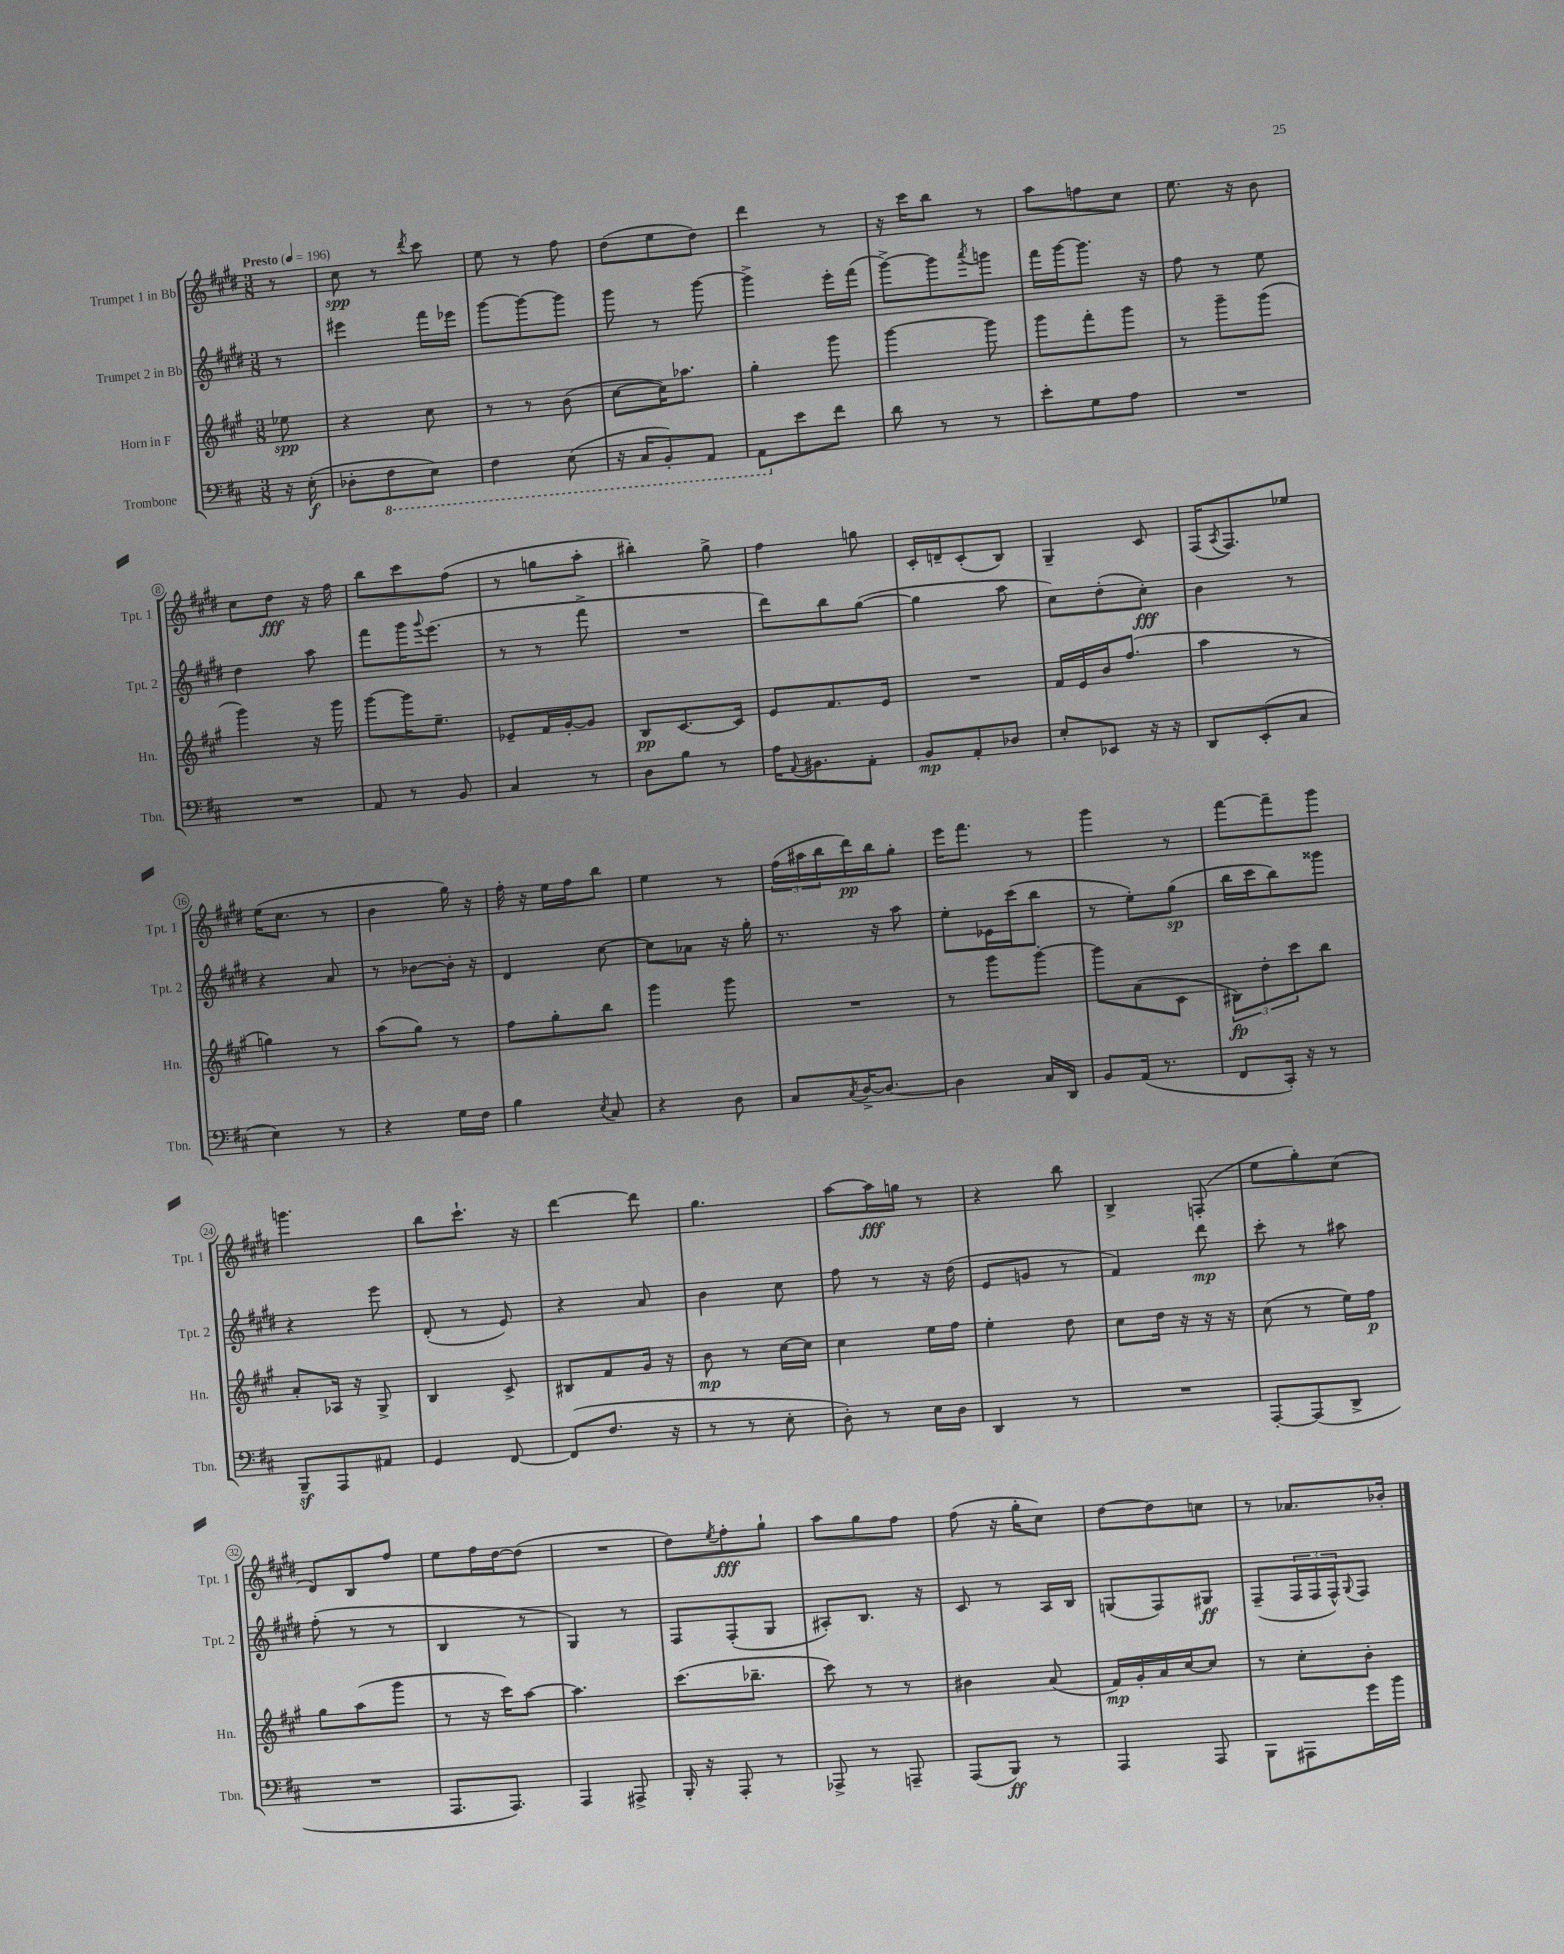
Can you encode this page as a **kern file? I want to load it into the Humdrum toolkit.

**kern	**dynam	**kern	**dynam	**kern	**dynam	**kern	**dynam
*part4	*part4	*part3	*part3	*part2	*part2	*part1	*part1
*staff4	*staff4	*staff3	*staff3	*staff2	*staff2	*staff1	*staff1
*I"Trombone	*	*I"Horn in F	*	*I"Trumpet 2 in Bb	*	*I"Trumpet 1 in Bb	*
*I'Tbn.	*	*I'Hn.	*	*I'Tpt. 2	*	*I'Tpt. 1	*
*clefF4	*	*clefG2	*	*clefG2	*	*clefG2	*
*k[f#c#]	*	*k[f#c#g#]	*	*k[f#c#g#d#]	*	*k[f#c#g#d#]	*
*M3/8	*	*M3/8	*	*M3/8	*	*M3/8	*
*MM196	*	*MM196	*	*MM196	*	*MM196	*
=	=	=	=	=	=	=	=
!	!	!	!	!	!	!LO:TX:a:B:t=Presto	!
16r	.	8ee-X\	spp	8r	.	8r	.
(16E'\	f	.	.	.	.	.	.
=1	=1	=1	=1	=1	=1	=1	=1
8D-X'\L	.	4r	.	4eee#X\	.	8cc#\	spp
*8ba	*	*	*	*	*	*	*
8FF#\	.	.	.	.	.	8r	.
.	.	.	.	.	.	8qddd#/	.
8EE\J)	.	8cc#\	.	16fff#\LL	.	8ccc#\	.
.	.	.	.	16eee-X\JJ	.	.	.
=2	=2	=2	=2	=2	=2	=2	=2
4FF#\	.	8r	.	[8ggg#\L	.	8ee\	.
.	.	8r	.	8ggg#\_	.	8r	.
(8EE\	.	(8b\	.	8ggg#\J]	.	8ff#\	.
=3	=3	=3	=3	=3	=3	=3	=3
16r	.	[8cc#\L	.	8ggg#\	.	(8dd#\L	.
16CC#/KL	.	.	.	.	.	.	.
8BBB'/)	.	16cc#\K])	.	8r	.	8ee\	.
.	.	8.aa-X\J	.	.	.	.	.
8AAA/J	.	.	.	[8ggg#\	.	8dd#\J)	.
=4	=4	=4	=4	=4	=4	=4	=4
8AAA\L	.	4gg#'\	.	4ggg#^\]	.	4ddd#\	.
*X8ba	*	*	*	*	*	*	*
8e\	.	.	.	.	.	.	.
8f#\J	.	8ggg#\	.	16eee'\LL	.	8r	.
.	.	.	.	(16fff#\JJ	.	.	.
=5	=5	=5	=5	=5	=5	=5	=5
8d\	.	[4ggg#\	.	[8ggg#^\L)	.	16r	.
.	.	.	.	.	.	16ccc#\KL	.
8r	.	.	.	8ggg#\]	.	8bb\J	.
.	.	.	.	8qaaa/	.	.	.
8r	.	8ggg#\]	.	8gggn\J	.	8r	.
=6	=6	=6	=6	=6	=6	=6	=6
8e'\L	.	8ggg#\L	.	16fff#\LL	.	8aa\L	.
.	.	.	.	[16ggg#\J	.	.	.
8G\	.	8fff#'\	.	8.ggg#\J]	.	8ffn\	.
8A\J	.	8ggg#\J	.	.	.	8cc#\J	.
.	.	.	.	16r	.	.	.
=7	=7	=7	=7	=7	=7	=7	=7
4.r	.	8r	.	8ff#\	.	8.ee\	.
.	.	8ggg#~\L	.	8r	.	.	.
.	.	.	.	.	.	16r	.
.	.	(8ggg#\J	.	8ee\	.	8b\	.
!!LO:LB:g=z
=8	=8	=8	=8	=8	=8	=8	=8
4.r	.	4ggg#\)	.	4dd#\	.	8cc#\L	.
.	.	.	.	.	.	8dd#\J	fff
.	.	16r	.	8aa\	.	16r	.
.	.	16ggg#\	.	.	.	16ff#\	.
=9	=9	=9	=9	=9	=9	=9	=9
8AA/	.	[8ggg#\L	.	8fff#\L	.	8bb\L	.
8r	.	16ggg#\K]	.	16ggg#\K	.	8ccc#\	.
.	.	.	.	8qqggg#/	.	.	.
.	.	8.ee~\J	.	(8.eee\J	.	.	.
8BB/	.	.	.	.	.	(8ff#\J	.
=10	=10	=10	=10	=10	=10	=10	=10
4C#/	.	8e-X~/L	.	8r	.	8r	.
.	.	16f#/L	.	8r	.	8ggn\L	.
.	.	[16g#'/J	.	.	.	.	.
8r	.	8g#/J]	.	8fff#^\	.	8aa'\J	.
=11	=11	=11	=11	=11	=11	=11	=11
8D\L	.	8B/L	pp	4.r	.	4bb#X'\)	.
8B\J	.	[8.c#/	.	.	.	.	.
8r	.	.	.	.	.	8gg#^\	.
.	.	16c#/Jk]	.	.	.	.	.
=12	=12	=12	=12	=12	=12	=12	=12
16A\KL	.	8e/L	.	8ddd#\L)	.	4ff#\	.
8qqAA/	.	.	.	.	.	.	.
8.BB#X\	.	.	.	.	.	.	.
.	.	8.f#/	.	8bb\	.	.	.
8AA'\J	.	.	.	([8gg#\J	.	8ggn\	.
.	.	16e/Jk	.	.	.	.	.
=13	=13	=13	=13	=13	=13	=13	=13
8BB/L	mp	4.r	.	4gg#\]	.	16c#'/LL	.
.	.	.	.	.	.	16dn~/J	.
8AA'/	.	.	.	.	.	(8c#'/	.
8D-X/J	.	.	.	8aa\	.	8B/J)	.
=14	=14	=14	=14	=14	=14	=14	=14
8E'/L	.	16f#/LL	.	8cc#\L)	.	4G#~/	.
.	.	16e/	.	.	.	.	.
8EE-X/J	.	16b/J	.	(8dd#'\	.	.	.
.	.	(8.ff#/J	.	.	.	.	.
16r	.	.	.	8cc#'\J)	fff	8c#/	.
16r	.	.	.	.	.	.	.
=15	=15	=15	=15	=15	=15	=15	=15
8DD/L	.	4aa\	.	4b\	.	(16F#/KL	.
.	.	.	.	.	.	8qA/	.
.	.	.	.	.	.	8.F#/)	.
(8EE'/	.	.	.	.	.	.	.
8C#/J	.	8r	.	8r	.	8ee-X/J	.
!!LO:LB:g=z
=16	=16	=16	=16	=16	=16	=16	=16
4E\)	.	4ggn\)	.	4r	.	(16ee\KL	.
.	.	.	.	.	.	8.cc#\J	.
8r	.	8r	.	8a/	.	8r	.
=17	=17	=17	=17	=17	=17	=17	=17
4r	.	(8aa\L	.	8r	.	4b\	.
.	.	8gg#\J)	.	[8b-X\L	.	.	.
16G\LL	.	8r	.	16b-'\Jk]	.	16gg#\)	.
16F#\JJ	.	.	.	16r	.	16r	.
=18	=18	=18	=18	=18	=18	=18	=18
4B\	.	8ff#\L	.	4d#/	.	16ff#'\	.
.	.	.	.	.	.	16r	.
.	.	8gg#'\	.	.	.	16ee\LL	.
.	.	.	.	.	.	16ff#\J	.
8qE/	.	.	.	.	.	.	.
8C#/	.	8bb\J	.	[8cc#\	.	8bb\J	.
=19	=19	=19	=19	=19	=19	=19	=19
4r	.	4ggg#\	.	8cc#\L]	.	4ee\	.
.	.	.	.	8a-X\J	.	.	.
8D\	.	8ggg#\	.	16r	.	8r	.
.	.	.	.	16gg#'\	.	.	.
=20	=20	=20	=20	=20	=20	=20	=20
8C#/L	.	4.r	.	8.r	.	(24ff#\LL	.
.	.	.	.	.	.	24aa#X\	.
.	.	.	.	.	.	24bb\	.
8qC#/	.	.	.	.	.	.	.
[16D^/K	.	.	.	.	.	16ddd#\)	pp
8.D/J_	.	.	.	16r	.	16bb\J	.
.	.	.	.	8aa\	.	8gg#'\J	.
=21	=21	=21	=21	=21	=21	=21	=21
4D\]	.	8r	.	8ee'\L	.	16eee\KL	.
.	.	.	.	.	.	8.fff#\J	.
.	.	8ggg#\L	.	16e-X\L	.	.	.
.	.	.	.	(16ccc#\J	.	.	.
16C#/LL	.	[8ggg#'\J	.	8bb\J	.	8r	.
16DD/JJ	.	.	.	.	.	.	.
=22	=22	=22	=22	=22	=22	=22	=22
8BB/L	.	8ggg#\L]	.	8r	.	4ggg#\	.
(16AA/Jk	.	(8a\	.	8ee'\L)	.	.	.
8.r	.	.	.	.	.	.	.
.	.	8c#\J	.	(8gg#\J	sp	8r	.
=23	=23	=23	=23	=23	=23	=23	=23
8FF#/L	.	12B#X\L)	fp	16bb\LL	.	[8fff#\L	.
.	.	.	.	16ccc#\J	.	.	.
.	.	12dd'\	.	.	.	.	.
16CC#'/Jk)	.	.	.	8bb\)	.	8fff#~\]	.
.	.	12ccc#\	.	.	.	.	.
16r	.	.	.	.	.	.	.
8r	.	8bb\J	.	8ggg##X\J	.	8ggg#\J	.
!!LO:LB:g=z
=24	=24	=24	=24	=24	=24	=24	=24
8BBBz~/L	.	8a'/L	.	4r	.	4.gggn\	.
8AAA/	.	16A-X/Jk	.	.	.	.	.
.	.	16r	.	.	.	.	.
8AA#X/J	.	8G#^/	.	8eee\	.	.	.
=25	=25	=25	=25	=25	=25	=25	=25
4GG/	.	4B/	.	(8d#'/	.	8bb\L	.
.	.	.	.	8r	.	8.ccc#`\J	.
[8FF#/	.	8c#^/	.	8e/)	.	.	.
.	.	.	.	.	.	16r	.
=26	=26	=26	=26	=26	=26	=26	=26
(8FF#/L]	.	8B#X/L	.	4r	.	[4ddd#\	.
8.F#/J	.	8f#/	.	.	.	.	.
.	.	16g#/Jk	.	8a/	.	8ddd#\]	.
16r	.	16r	.	.	.	.	.
=27	=27	=27	=27	=27	=27	=27	=27
8r	.	8b\	mp	4b\	.	4.gg#\	.
8r	.	8r	.	.	.	.	.
8E'\	.	[16cc#\LL	.	8cc#\	.	.	.
.	.	16cc#\JJ]	.	.	.	.	.
=28	=28	=28	=28	=28	=28	=28	=28
8D'\)	.	4cc#\	.	8ff#\	.	[8aa\L	.
8r	.	.	.	8r	.	16aa\L]	fff
.	.	.	.	.	.	16ggn\JJ	.
16E\LL	.	16ee\LL	.	16r	.	8r	.
16D\JJ	.	16ff#\JJ	.	(16dd#\	.	.	.
=29	=29	=29	=29	=29	=29	=29	=29
4DD/	.	4ee'\	.	8e/L	.	4r	.
.	.	.	.	8gn/J	.	.	.
8r	.	8dd\	.	8r	.	8bb\	.
=30	=30	=30	=30	=30	=30	=30	=30
4.r	.	8cc#\L	.	4f#/)	.	4B^/	.
.	.	16dd\Jk	.	.	.	.	.
.	.	16r	.	.	.	.	.
.	.	16r	.	8ddd#\	mp	(8Fn'/	.
.	.	16r	.	.	.	.	.
=31	=31	=31	=31	=31	=31	=31	=31
[8AAA'/L	.	(8cc#\	.	8ccc#'\	.	8ee\L	.
(8AAA/]	.	8r	.	8r	.	8gg#'\)	.
8DD^/J	.	16ee\LL)	.	8aa#X\	.	(8cc#\J	.
.	.	16ff#\JJ	p	.	.	.	.
!!LO:LB:g=z
=32	=32	=32	=32	=32	=32	=32	=32
4.r	.	8gg#\L	.	(8ff#'\	.	8d#/L)	.
.	.	(8aa\	.	8r	.	8B/	.
.	.	8ggg#\J	.	8r	.	8ff#/J	.
=33	=33	=33	=33	=33	=33	=33	=33
8.AAA/L	.	8r	.	4B/	.	8ee\L	.
.	.	16r	.	.	.	16ff#\L	.
8.AAA/J)	.	16ccc#\KL)	.	.	.	[16dd#\J	.
.	.	[8aa\J	.	8r	.	(8dd#\J]	.
=34	=34	=34	=34	=34	=34	=34	=34
4AAA/	.	4.aa\]	.	4G#/)	.	4.r	.
8AAA#X^/	.	.	.	8r	.	.	.
=35	=35	=35	=35	=35	=35	=35	=35
16BBB'/	.	(8.ccc#\L	.	8F#/L	.	8dd#\L)	.
16r	.	.	.	.	.	.	.
.	.	.	.	.	.	8qee/	.
8AAA'/	.	.	.	(8F#'/	.	8ff#'\	fff
.	.	8.bb-X~\J	.	.	.	.	.
8r	.	.	.	8G#/J	.	8gg#`\J	.
=36	=36	=36	=36	=36	=36	=36	=36
8AAA-X^/	.	8ccc#\)	.	8A#X'/L)	.	8aa\L	.
8r	.	8r	.	8.B/J	.	8gg#\	.
8AAAn~/	.	8r	.	.	.	8ff#\J	.
.	.	.	.	16r	.	.	.
=37	=37	=37	=37	=37	=37	=37	=37
(8AAA/L	.	4b#X\	.	8c#/	.	(8ff#\	.
8BBB/J)	ff	.	.	8r	.	16r	.
.	.	.	.	.	.	16gg#'\KL	.
8r	.	(8a/	.	16A/LL	.	8cc#\J)	.
.	.	.	.	16B/JJ	.	.	.
=38	=38	=38	=38	=38	=38	=38	=38
4AAA/	.	16f#/LL)	mp	(8Gn/L	.	[8dd#\L	.
.	.	16g#'/	.	.	.	.	.
.	.	16a/	.	8F#/)	.	8dd#\]	.
.	.	[16cc#/J	.	.	.	.	.
8AAA/	.	8cc#/J]	.	8G#X/J	ff	8ccn\J	.
=39	=39	=39	=39	=39	=39	=39	=39
8BBB\L	.	8r	.	(8F#~/L	.	8r	.
8AAA#X\	.	8cc#'\L	.	24F#/L	.	8.a-X/L	.
.	.	.	.	24F#/	.	.	.
.	.	.	.	24F#^^/J)	.	.	.
.	.	.	.	8qqG#/	.	.	.
16g\L	.	8b'\J	.	8F#/J	.	.	.
16b\JJ	.	.	.	.	.	16b-X'/Jk	.
==	==	==	==	==	==	==	==
*-	*-	*-	*-	*-	*-	*-	*-
